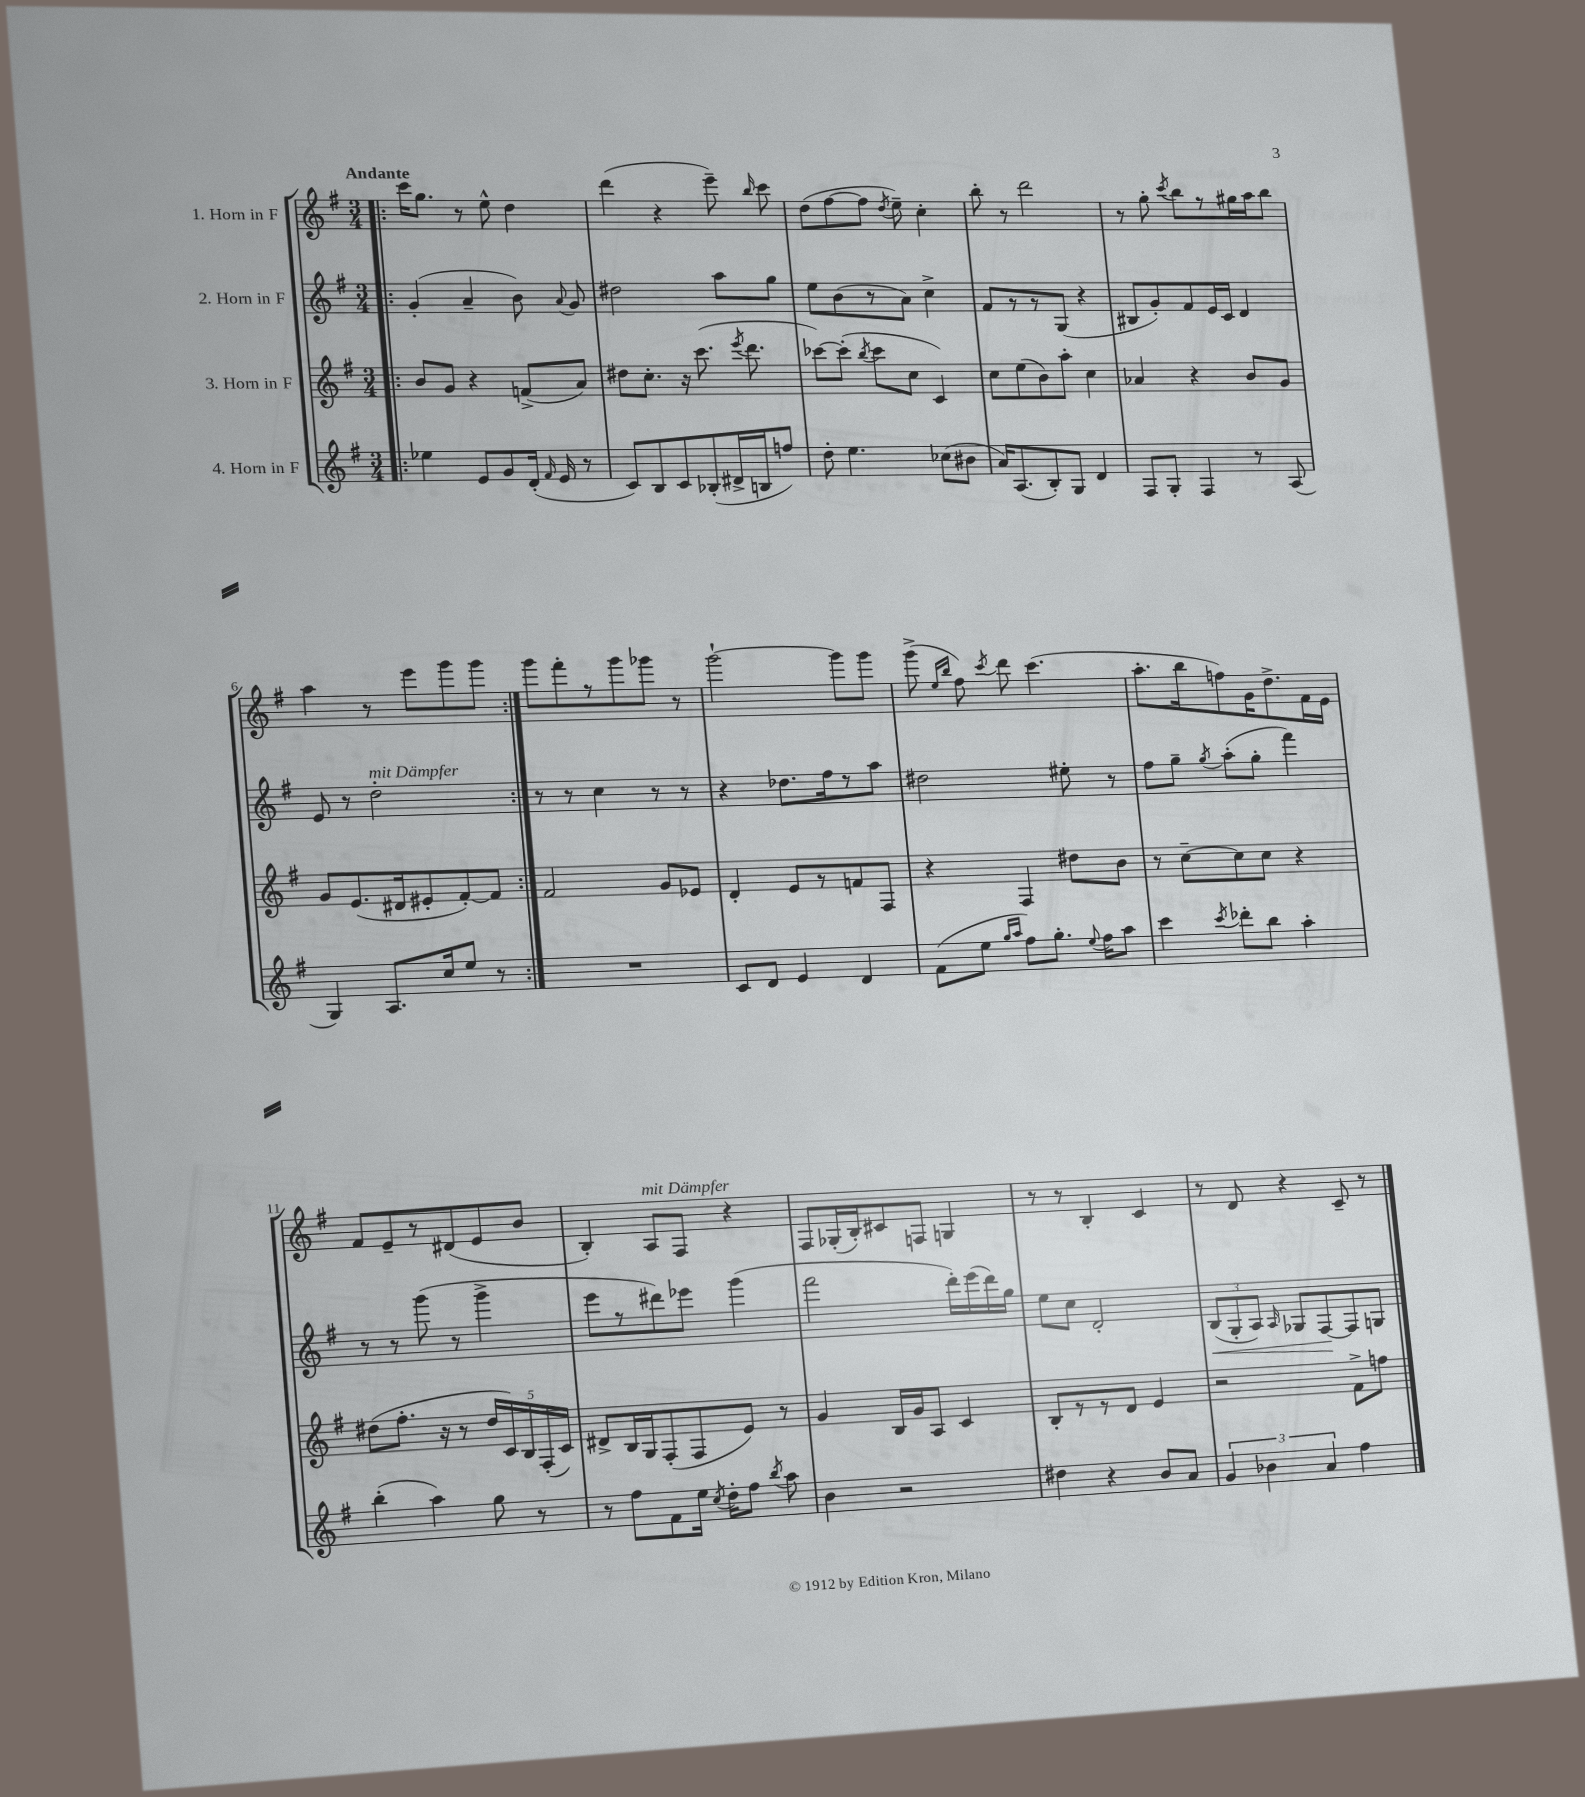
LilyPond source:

<<
\new StaffGroup <<
\new Staff = "s0" \with { instrumentName = "1. Horn in F" } {
    \clef treble \key g \major \numericTimeSignature \time 3/4 \tempo "Andante"
    \autoBeamOff \repeat volta 2 { \bar ".|:" c'''16[ g''8.] r8 e''8-^ d''4 |
    d'''4( r4 e'''8--) \grace { b''16 } c'''8 |
    d''8[( fis''8~ fis''8] \acciaccatura { d''8 } e''8--) c''4-. |
    b''8-. r8 d'''2 |
    r8 g''8-. \acciaccatura { c'''8 } b''8[ r8 gis''16 a''16 b''8] |
    a''4 r8 e'''8[ g'''8 g'''8] | }
    g'''8[ fis'''8-. r8 g'''8 ges'''8] r8 |
    g'''2~-! g'''8[ g'''8] |
    g'''8->( \grace { e''16[ b''16] } fis''8) \acciaccatura { c'''8 } d'''8 c'''4.( |
    a''8.[-. b''16 f''8) g'16 d''8.-> fis'16 e'16] |
    fis'8[ e'8-- r8 dis'8( e'8 b'8] |
    b4-.) a8[^\markup { \italic "mit Dämpfer" } fis8] r4 |
    fis8[ ges16-.( b16-.) cis'8 f8] g4 |
    r8 r8 b4-. c'4 |
    r8 d'8 r4 c'8-- r8 \bar "|." |
}
\new Staff = "s1" \with { instrumentName = "2. Horn in F" } {
    \clef treble \key g \major \numericTimeSignature \time 3/4
    \autoBeamOff \repeat volta 2 { \bar ".|:" g'4-.( a'4-- b'8) \appoggiatura { a'8 } g'8 |
    dis''2 a''8[ g''8] |
    e''8[ b'8( r8 a'8]) c''4-> |
    fis'8[ r8 r8 g8]( r4 |
    bis8[ g'8-.) fis'8 e'16 c'16] d'4 |
    e'8 r8 d''2-.^\markup { \italic "mit Dämpfer" } | }
    r8 r8 c''4 r8 r8 |
    r4 des''8.[ fis''16 r8 a''8] |
    dis''2 eis''8-. r8 |
    fis''8[ g''8]-- \acciaccatura { g''8 } a''8[-.( g''8]-. fis'''4) |
    r8 r8 g'''8( r8 g'''4-> |
    e'''8[ r8 dis'''8) ees'''8] g'''4( |
    fis'''2 d'''16[-.) e'''16( d'''16) g''16] |
    e''8[ c''8] d'2-. |
    \tuplet 3/2 { b8[\<( g8-. a8]) } \grace { a16 } ges8[ fis8~\! fis8 g8] \bar "|." |
}
\new Staff = "s2" \with { instrumentName = "3. Horn in F" } {
    \clef treble \key g \major \numericTimeSignature \time 3/4
    \autoBeamOff \repeat volta 2 { \bar ".|:" b'8[ g'8] r4 f'8[->( a'8]) |
    dis''8[ c''8.]-. r16 c'''8.( \acciaccatura { e'''8 } d'''8. |
    ces'''8[~) ces'''8]-.( \acciaccatura { b''8 } ces'''8[ c''8] c'4) |
    c''8[ e''8( b'8) a''8]-. c''4 |
    aes'4 r4 b'8[ g'8] |
    g'8[ e'8.( dis'16 eis'8-. fis'8~-.) fis'8] | }
    fis'2 g'8[ ees'8] |
    d'4-. e'8[ r8 f'8 fis8] |
    r4 fis4 dis''8[ b'8] |
    r8 c''8[~-- c''8 c''8] r4 |
    dis''8[( fis''8.]-. r16 r8 \tuplet 5/4 { dis''16[ c'16) b16 fis16-.( c'16]) } |
    dis'8[-> b16 g16 fis8-.( fis8 e'8]) r8 |
    g'4 b16[ g'16 a8] c'4 |
    b8[-. r8 r8 d'8] e'4 |
    r2 fis'8[-> f''8] \bar "|." |
}
\new Staff = "s3" \with { instrumentName = "4. Horn in F" } {
    \clef treble \key g \major \numericTimeSignature \time 3/4
    \autoBeamOff \repeat volta 2 { \bar ".|:" ees''4 e'8[ g'8 d'16]-.( \grace { fis'16 } e'16 r8 |
    c'8[) b8 c'8 bes8-.( dis'16-> b16 f''8]) |
    d''8-. e''4. ces''8[( bis'8] |
    a'16[) a8.( b8-.) g8] d'4 |
    fis8[ g8]-. fis4 r8 a8( |
    g4) a8.[ c''16 e''8] r8 | }
    R2. |
    c'8[ d'8] e'4 d'4 |
    fis'8[( e''8] \grace { g''16[ a''16] } fis''8[) g''8.]-. \appoggiatura { e''8 } fis''16[ a''8] |
    c'''4 \acciaccatura { c'''8 } des'''8[-. b''8] a''4-. |
    b''4-.( a''4) g''8 r8 |
    r8 fis''8[ fis'8 e''16] \acciaccatura { c''8 } d''16[-. fis''8] \acciaccatura { b''8 } a''8 |
    b'4 r2 |
    dis''4 r4 b'8[ a'8] |
    \tuplet 3/2 { g'4 bes'4 a'4 } fis''4 \bar "|." |
}
>>
>>
